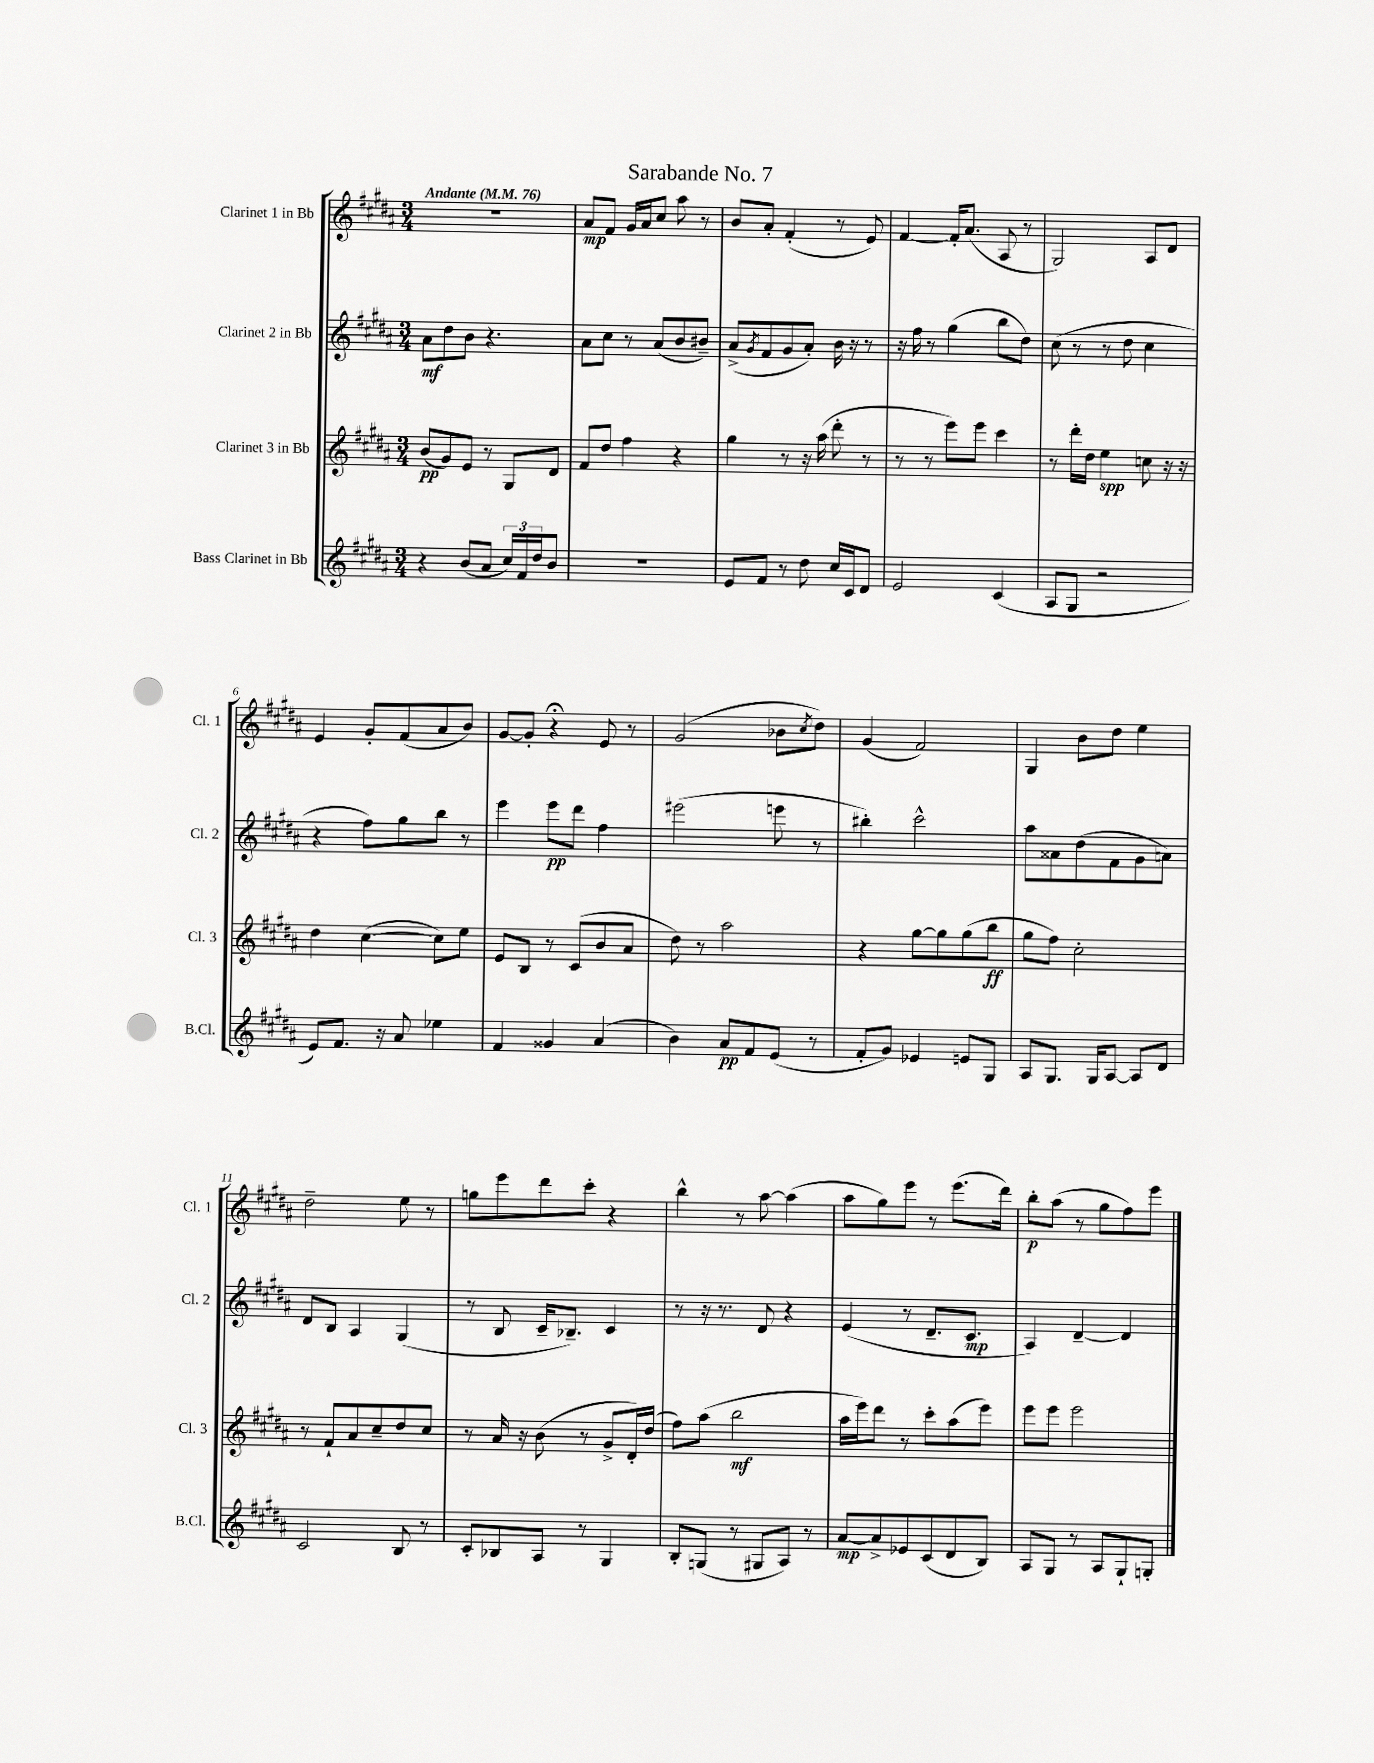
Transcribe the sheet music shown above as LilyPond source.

\header { title = "Sarabande No. 7" }
<<
\new StaffGroup <<
\new Staff = "s0" \with { instrumentName = "Clarinet 1 in Bb" shortInstrumentName = "Cl. 1" } {
    \clef treble \key b \major \numericTimeSignature \time 3/4 \tempo "Andante" 4 = 76
    R2. |
    ais'8\mp fis'8 gis'16 ais'16 cis''8 ais''8 r8 |
    b'8 ais'8-. fis'4-.( r8 e'8) |
    fis'4~ fis'16-. ais'8.( ais8 r8 |
    gis2) ais8 dis'8 |
    e'4 gis'8-. fis'8( ais'8 b'8) |
    gis'8~ gis'8-. r4\fermata e'8 r8 |
    gis'2( bes'8 \acciaccatura { cis''8 } dis''8) |
    gis'4( fis'2) |
    gis4 b'8 dis''8 e''4 |
    dis''2-- e''8 r8 |
    g''8 e'''8 dis'''8 cis'''8-. r4 |
    b''4-^ r8 ais''8~ ais''4( |
    ais''8 gis''8) e'''8 r8 e'''8.( dis'''16) |
    b''8-.\p ais''8( r8 gis''8 fis''8) e'''8 \bar "|." |
}
\new Staff = "s1" \with { instrumentName = "Clarinet 2 in Bb" shortInstrumentName = "Cl. 2" } {
    \clef treble \key b \major \numericTimeSignature \time 3/4
    ais'8\mf dis''8 b'8 r4. |
    ais'8 cis''8 r8 ais'8( b'8 bis'8--) |
    ais'8->( \acciaccatura { gis'8 } fis'8 gis'8 ais'8-.) b'16 r16 r8 |
    r16 fis''16 r8 gis''4( b''8 dis''8) |
    cis''8( r8 r8 dis''8 cis''4 |
    r4 fis''8) gis''8 b''8 r8 |
    e'''4 e'''8\pp dis'''8 fis''4 |
    eis'''2( e'''8 r8 |
    bis''4-.) cis'''2-^ |
    ais''8 aisis'8 dis''8( fis'8 gis'8 a'8) |
    dis'8 b8 ais4 gis4( |
    r8 b8 cis'16-- bes8.--) cis'4 |
    r8 r16 r8. dis'8 r4 |
    e'4( r8 dis'8.-- cis'8.\mp |
    ais4) dis'4~-- dis'4 \bar "|." |
}
\new Staff = "s2" \with { instrumentName = "Clarinet 3 in Bb" shortInstrumentName = "Cl. 3" } {
    \clef treble \key b \major \numericTimeSignature \time 3/4
    b'8\pp( gis'8) e'8 r8 gis8 dis'8 |
    fis'8 dis''8 fis''4 r4 |
    gis''4 r8 r16 ais''16( dis'''8-. r8 |
    r8 r8 e'''8) e'''8 cis'''4 |
    r8 dis'''16-. dis''16 e''4\spp c''8 r16 r16 |
    dis''4 cis''4~( cis''8) e''8 |
    e'8 b8 r8 cis'8( b'8 ais'8 |
    dis''8) r8 ais''2 |
    r4 gis''8~ gis''8 gis''8( b''8\ff |
    gis''8 fis''8) cis''2-. |
    r8 fis'8-! ais'8 cis''8-- dis''8 cis''8 |
    r8 ais'16 r16 b'8( r8 gis'8-> dis'16-.) dis''16( |
    fis''8) ais''8( b''2\mf |
    ais''16 e'''16) dis'''8 r8 cis'''8-. ais''8( e'''8) |
    e'''8 e'''8 e'''2 \bar "|." |
}
\new Staff = "s3" \with { instrumentName = "Bass Clarinet in Bb" shortInstrumentName = "B.Cl." } {
    \clef treble \key b \major \numericTimeSignature \time 3/4
    r4 b'8( ais'8 \tuplet 3/2 { cis''16) fis'16 dis''16 } b'8 |
    R2. |
    e'8 fis'8 r8 dis''8 cis''16 cis'16 dis'8 |
    e'2 cis'4( |
    ais8 gis8 r2 |
    e'8) fis'8. r16 ais'8 ees''4 |
    fis'4 gisis'4 ais'4( |
    b'4) ais'8\pp fis'8 e'8( r8 |
    fis'8-. gis'8) ees'4 e'8 gis8 |
    ais8 gis8. gis16 ais8~ ais8 dis'8 |
    cis'2 b8 r8 |
    cis'8-. bes8 ais8 r8 gis4 |
    b8-. g8( r8 gis8 ais8) r8 |
    ais'8~\mp ais'8-> ees'8 cis'8( dis'8 b8) |
    ais8 gis8 r8 ais8 gis8-! g8-. \bar "|." |
}
>>
>>
